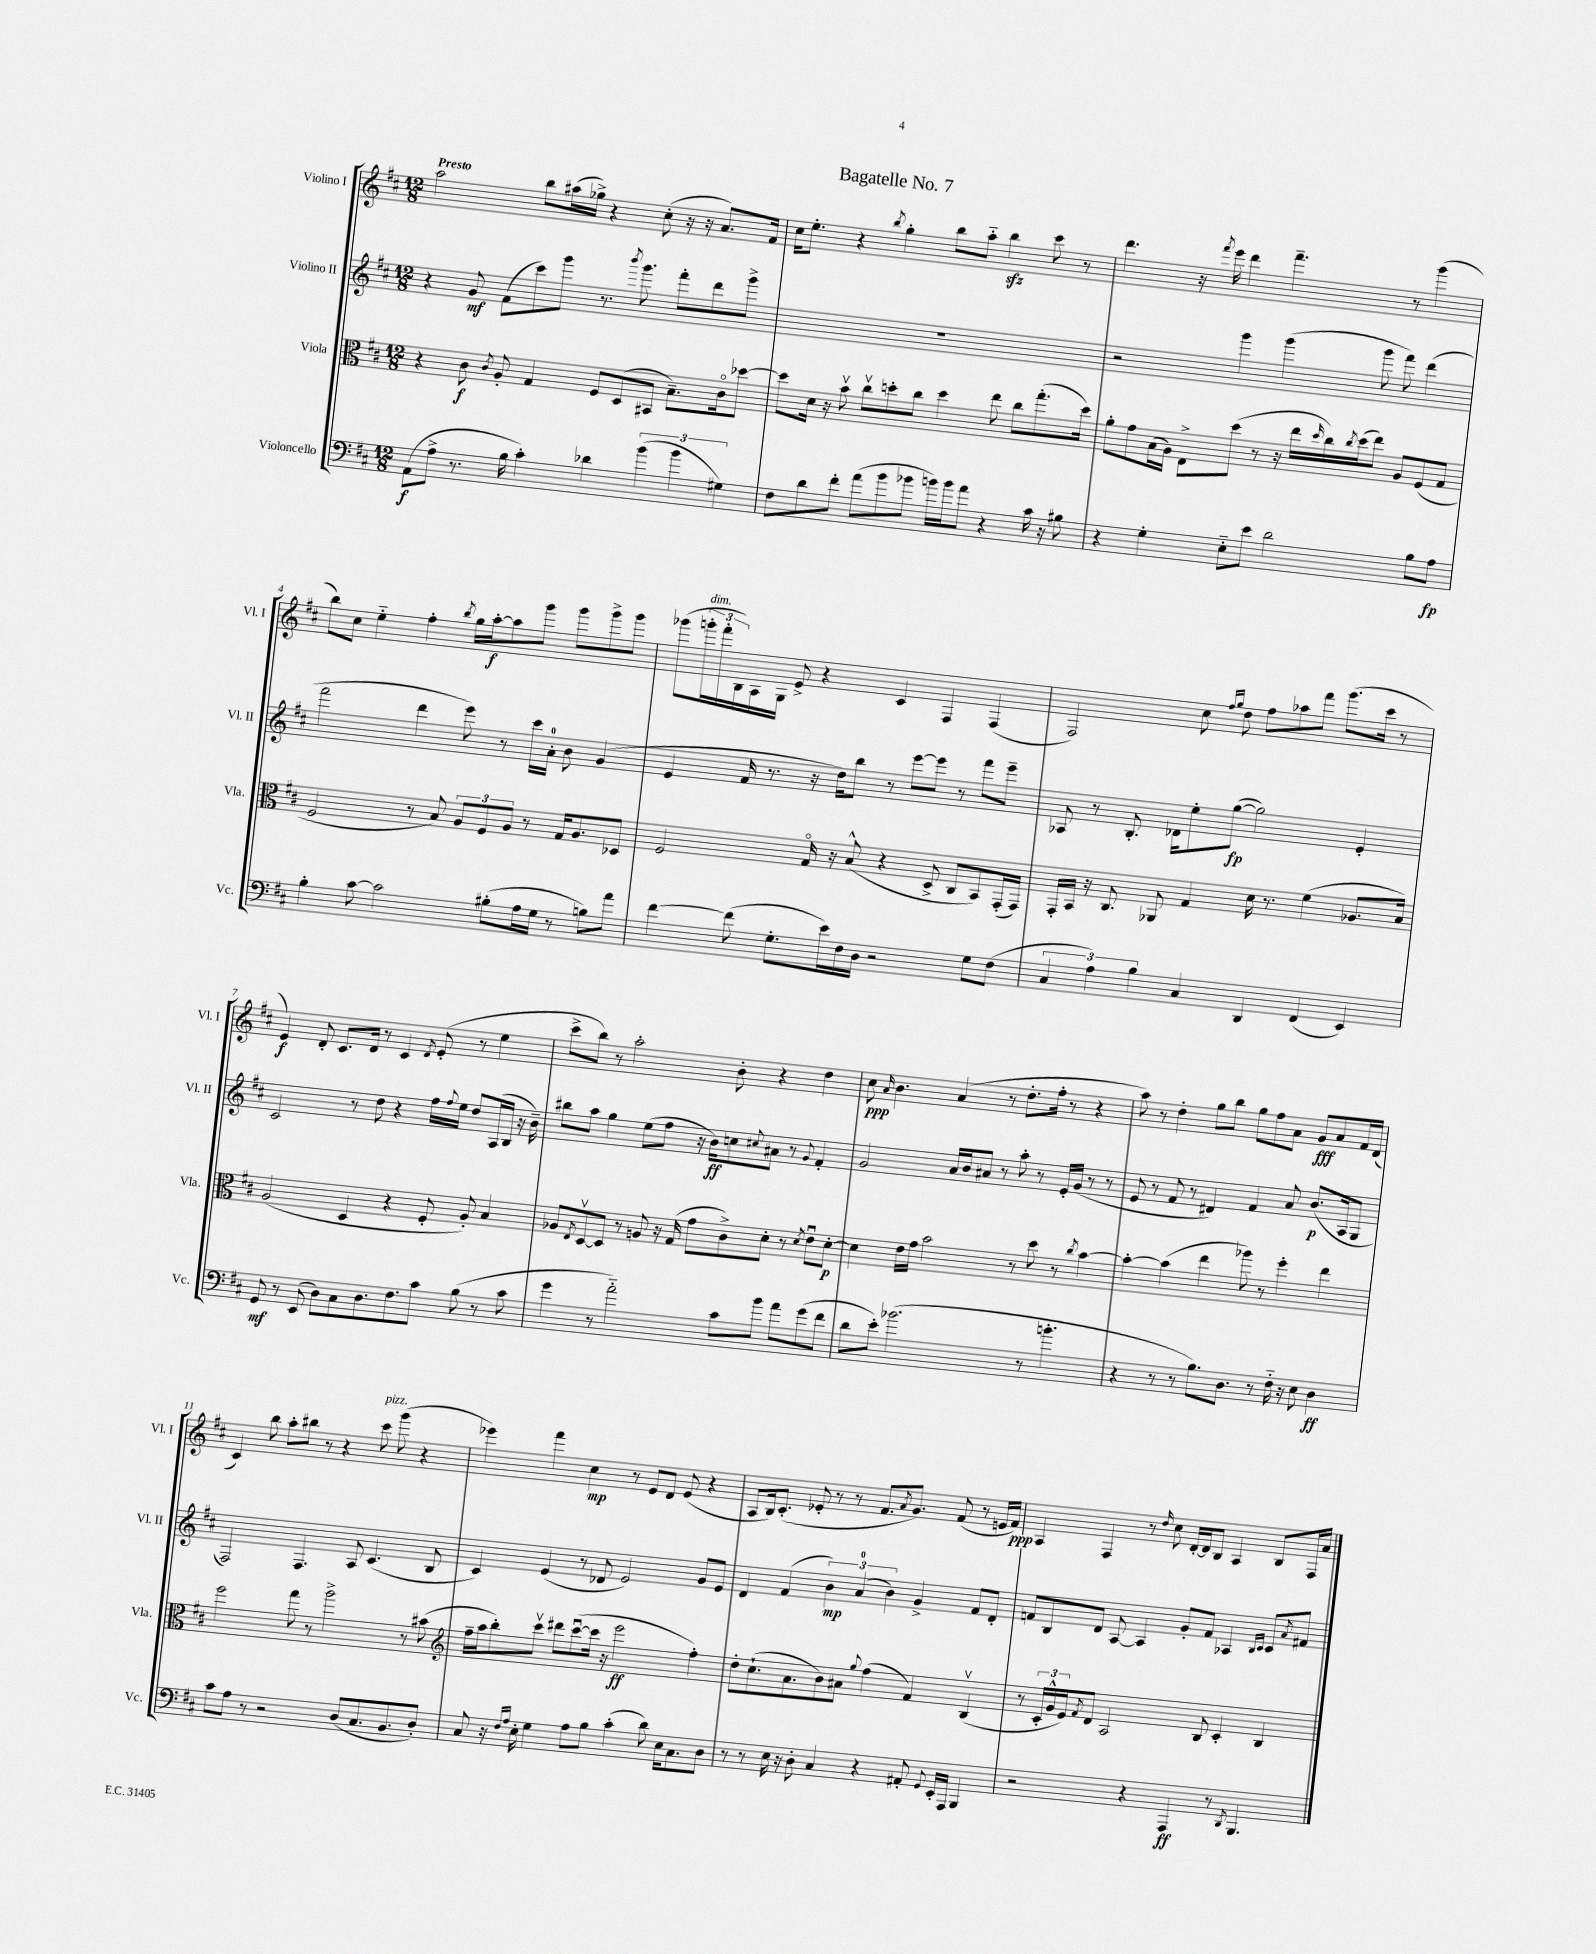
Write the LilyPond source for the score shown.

\header { title = "Bagatelle No. 7" }
<<
\new StaffGroup <<
\new Staff = "s0" \with { instrumentName = "Violino I" shortInstrumentName = "Vl. I" } {
    \clef treble \key d \major \numericTimeSignature \time 12/8 \tempo "Presto"
    a''2 b''8 ais''16( ges''16->) r4 cis''8-.( r16 r16 a'8.) fis'16 |
    cis''16 e''8.-. r4 \acciaccatura { b''8 } g''4-. b''8 a''8-_ b''4\sfz cis'''8 r8 |
    d'''4. r16 \acciaccatura { fis'''8 } e'''16 d'''4 fis'''4.-- r8 g'''4( |
    b''8) cis''8 e''4-_ fis''4-. \acciaccatura { b''8 } g''16 a''16~-.\f a''8 g'''8 g'''8 g'''8-> g'''8 |
    ges'''8( \tuplet 3/2 { g'''16-.^\markup { \italic "dim." } fis'''16-. b16) } a16 g16 e'8-> r4 cis'4 fis4 fis4( |
    fis2) cis''8 \grace { fis''16 g''16 } d''8 fis''8 aes''8 fis'''8 g'''8.( cis'''16 r8 |
    e'4\f) d'8-. cis'8. d'16 r8 cis'4 \acciaccatura { d'8 } e'8-.( r8 e''4 |
    cis'''8-> b''8) r8 a''2-. b'8-. r4 d''4 |
    cis''8\ppp \grace { a'16 } b'4. a'4( r8 d''8.-. fis''16-. r8 r4 |
    a''8) r8 d''4-. g''8 b''8 g''8 fis''8 a'8 g'8\fff a'8 fis'16 d'16( |
    cis'4) b''8 a''8-. bis''8 r8 r4 cis'''8^\markup { \italic "pizz." } g'''8( r4 |
    ees'''4) fis'''4 cis''4\mp r8 e'8 d'8 e'8( r4 |
    a8 b16) cis'8.-.( ees'8-. r8 r8 fis'8. \acciaccatura { a'8 } g'8.) fis'8( r8 e'16 fis'16\ppp) |
    a4 fis4 r8 \grace { d''16 } cis''8 d'16~-. d'16 b8 a4 b8 fis16 a'16 \bar "|." |
}
\new Staff = "s1" \with { instrumentName = "Violino II" shortInstrumentName = "Vl. II" } {
    \clef treble \key d \major \numericTimeSignature \time 12/8
    r4 g'8\mf fis'8( cis'''8) g'''8 r8. \acciaccatura { b'''8 } g'''8. fis'''8-. d'''8 g'''8-> |
    R1. |
    r2 g'''4 g'''4( g'''8 fis'''8) d'''4( |
    fis'''2 d'''4 e'''8) r8 cis'''16 a'16-0-. b'8 g'4( |
    e'4 fis'16 r8. r16 d''16) b''8 r8 e'''8~ e'''8 r8 fis'''8 e'''8-- |
    aes8 r8 b8.-. des'16 e''8-. g''8~\fp( g''2) e'4-. |
    cis'2 r8 d''8 r4 fis''16 \appoggiatura { fis''8 } e''16 d''8 a16( b16 r16 b'16--) |
    bis''8 a''8 g''4 e''8( fis''8 r16 b'16\ff) c''8 \appoggiatura { cis''8 } ais'8 r8 \appoggiatura { g'8 } fis'4-. |
    g'2 a'16 b'16 ais'8 r8 a''8-. r8 e'16-. g'16( r8 r8 |
    e'8 r8 fis'8 r8 dis'4) fis'4 a'8 b'8.\p( a16 g8 |
    fis2) fis4. a8 cis'4.( b8 |
    cis'4) e'4( r8 des'8 e'2) g'8 e'8 |
    d'4 fis'4( \tuplet 3/2 { b'4\mp) a'4-0( b'4) } g'4-> fis'8 d'8-. |
    f'8 b8 d'8 a8~ a4 g'8-. f'8 aes4 \grace { b16 cis'16 } cis'8 \acciaccatura { a'8 } fis'8 \bar "|." |
}
\new Staff = "s2" \with { instrumentName = "Viola" shortInstrumentName = "Vla." } {
    \clef alto \key d \major \numericTimeSignature \time 12/8
    r4 cis'8\f \acciaccatura { cis'8 } a8-. g4 fis8 d8( bis,8 b8.--) cis'16\flageolet des''8~ |
    des''8 d'16 r16 b'8\upbow cis''8\upbow d''8-. cis''8 d''4 e''8 cis''8 g''8.-.( d''16) |
    a'8-. g'8 b16( a16) e8-> d''8( r8 r16 e''16 \grace { d''16 } cis''16) \acciaccatura { cis''8 } d''16( e''8) a8 fis8( g8 |
    fis2 r8 b8) \tuplet 3/2 { a8 fis8 a8 } r8 g16 a8. des8 |
    fis2 g16\flageolet r16 b8-^( r4 d8-> cis8 b,8) g,16-.( g,16) |
    g,16-. b,16 r16 cis8. aes,8 g4 d'16 r8. fis'4( aes8. b16) |
    a2( d4 r4 fis8-. a8-.) b4 |
    aes8 \acciaccatura { e8 } d8~\upbow d8 r8 a8 r16 g16( g'8 cis'8->) d'8-. r8 \acciaccatura { d'8 } e'8\downbow d'8~-.\p |
    d'4 e'16 g'16 b'2 r8 d''8 r8 \acciaccatura { cis''8 } b'4~ |
    b'4~-. b'4( e''4 aes''8) r8 fis''4-. e''4 |
    fis''2 g''8 r8 a''2-> r8 bis'8( |
    \clef treble fis''16-- a''16 b''8-.) cis'''8\upbow dis'''8 cis'''8~\downbow( cis'''16 r16 e'''2\ff fis''4-.) |
    d''8-. cis''8.-!( a'8. b'8) ais'8 \appoggiatura { g''8 } fis''4( fis'4) b4\upbow( |
    r8 \tuplet 3/2 { cis'16-. g'16-^ e'16) } \acciaccatura { fis'8 } d'8 a2 b8 cis'4-. b4 \bar "|." |
}
\new Staff = "s3" \with { instrumentName = "Violoncello" shortInstrumentName = "Vc." } {
    \clef bass \key d \major \numericTimeSignature \time 12/8
    a,8\f( a8-> r8. b16 cis'4-.) des'4 \tuplet 3/2 { b'4( b'4 gis4) } |
    fis8 d'8 fis'8-. a'8( b'8 bes'8 b'16) b'16 a'8 r4 cis'16 r16 bis8 |
    r4 g4-. e8-_ e'8 d'2 b8 a8\fp |
    b4-. cis'8~ cis'2 bis8-.( a16 g16 r8 b8) a'8 |
    fis'4~ fis'8( g8.-. e'16) fis16 d16 r2 g8 fis8( |
    \tuplet 3/2 { cis4 a4) b4 } cis4 d,4 fis,4( e,4) |
    g,8\mf r8 e,8( d8) cis8 d8. fis8. cis'8 b8( r8 cis'8 |
    g'4 r8 a'2-_) cis'8 b'8 a'8 g'8( fis'8 |
    d'8 e'8-.) bes'2.( r8 b'4.-. |
    r4 r8 r8 b8.) d8. r8 fis16-_ r16 e8 d4\ff |
    cis'8 a8 r8 r2 d8( cis8. b,8. d8-.) |
    cis8 r16 \grace { fis16 a16 } e16-. g4 a8 b8 cis'4-.( d'8) e16 cis8. d8 |
    r8 r8 e16 r16 d8-. cis4 r4 ais,8-. \appoggiatura { g,8 } e,16-. a,,16 b,,4 |
    r2 r4 a,,4\ff r8 \acciaccatura { d,8 } b,,4. \bar "|." |
}
>>
>>
